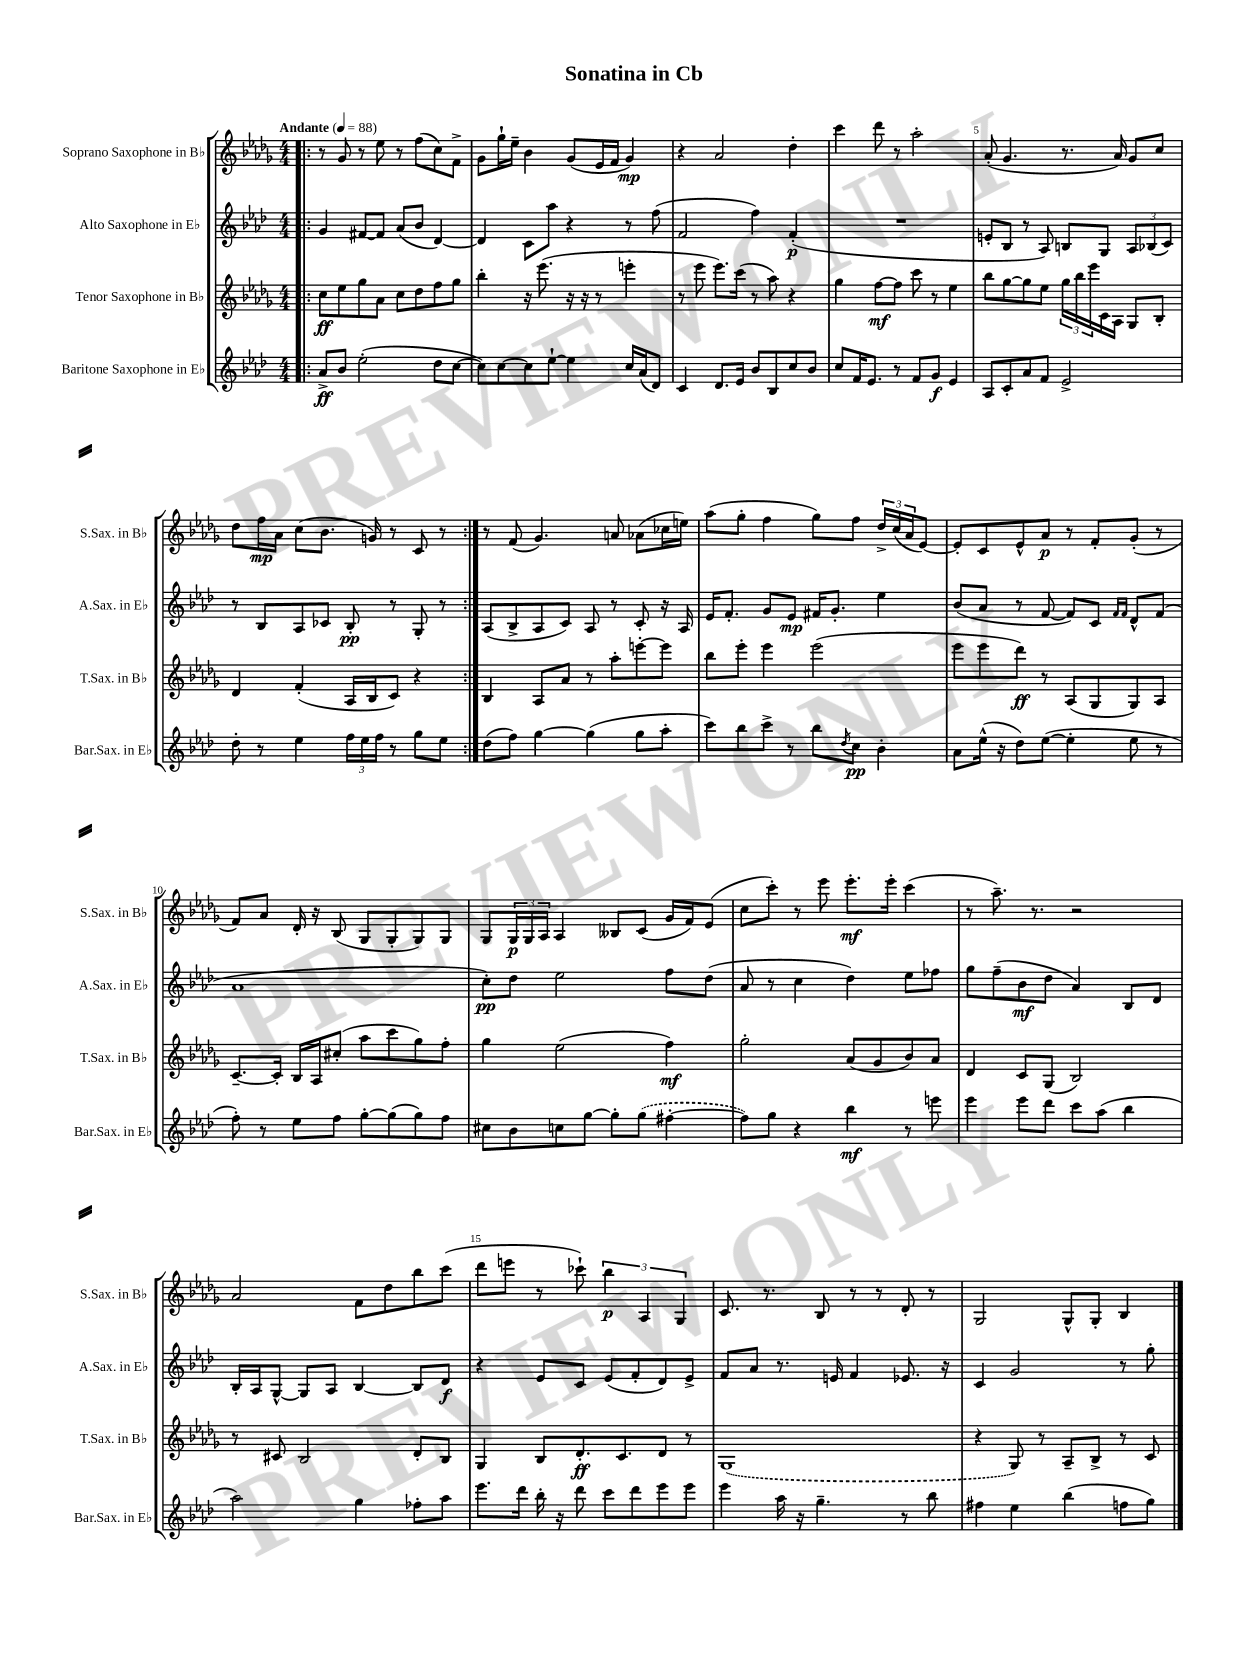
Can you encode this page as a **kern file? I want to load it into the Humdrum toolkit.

**kern	**kern	**kern	**kern
*staff4	*staff3	*staff2	*staff1
*clefG2	*clefG2	*clefG2	*clefG2
*k[b-e-a-d-]	*k[b-e-a-d-g-]	*k[b-e-a-d-]	*k[b-e-a-d-g-]
*M4/4	*M4/4	*M4/4	*M4/4
*MM88	*MM88	*MM88	*MM88
=!|:	=!|:	=!|:	=!|:
8a-^	8cc	4g	8r
8b-	8ee-	.	8g-
(2ee-'	8gg-	[8f#	8r
.	8a-	8f#]	8ee-
.	8cc	(8a-	8r
.	8dd-	8b-	(8ff
8dd-	8ff	[4d-)	8cc)
[8cc	8gg-	.	8f^
=	=	=	=
8cc])	4bb-'	4d-]	8g-
[8cc	.	.	16gg-`
.	.	.	16ee-~
8cc]	16r	8c	4b-
.	(8.eee-	.	.
[8ee-`	.	8aa-	.
4ee-]	16r	4r	(8g-
.	16r	.	.
.	8r	.	16e-
.	.	.	16f
16cc	4eee'	8r	4g-)
(16a-	.	.	.
8d-)	.	(8ff	.
=	=	=	=
4c	8r	2f	4r
.	8eee-	.	.
8.d-	8.eee-)	.	2a-
16e-	(16ccc	.	.
8b-	8r	4ff)	.
8B-	8aa-)	.	.
8cc	4r	(4f'	4dd-'
8b-	.	.	.
=	=	=	=
8cc	4gg-	1r	4ccc
16f	.	.	.
8.e-	.	.	.
.	[8ff	.	8ddd-
8r	8ff]	.	8r
8f	8ccc	.	2aa-'
8g	8r	.	.
4e-	4ee-	.	.
=	=	=	=
8A-	8bb-	8e'	(8a-'
8c'	[8gg-	8B-	4.g-
8a-	8gg-]	8r	.
8f	8ee-	8A-)	.
2e-^	24gg-	8B	8.r
.	24bb-	.	.
.	24eee-	.	.
.	16c	8G	.
.	16A-	.	16a-)
.	8G-	12A-	8g-
.	.	(12B-	.
.	8B-'	.	8cc
.	.	12c)	.
=	=	=	=
8dd-'	4d-	8r	8dd-
8r	.	8B-	16ff
.	.	.	16a-
4ee-	(4f'	8A-	(8cc
.	.	8c-	8.b-
24ff	16A-	8B-'	.
24ee-	.	.	.
.	16B-	.	16g)
24ff	.	.	.
8r	8c)	8r	8r
8gg	4r	8G'	8c
8ee-	.	8r	8r
=:|!	=:|!	=:|!	=:|!
(8dd-	4B-	(8A-	8r
8ff)	.	8B-^	(8f
[4gg	8A-	8A-	4.g-)
.	8a-	8c)	.
(4gg]	8r	8A-	.
.	8aa-'	8r	8a
8gg	[8eee'	8c'	(8a-
8aa-'	8eee]	16r	16cc-
.	.	16A-	16ee)
=	=	=	=
8ccc)	8bb-	16e-	(8aa-
.	.	8.f'	.
8bb-	8eee-'	.	8gg-'
8ccc^	4eee-	8g	4ff
8r	.	8e-	.
8bb-	(2eee-	16f#	8gg-)
.	.	8.g'	.
8qdd-	.	.	.
8cc	.	.	8ff
4b-'	.	4ee-	24dd-^
.	.	.	(24cc
.	.	.	24a-
.	.	.	[8e-)
=	=	=	=
8a-	8eee-	(8b-	8e-']
(16ee-^^	8eee-	8a-	8c
16r	.	.	.
8dd-)	8ddd-)	8r	8e-^^
([8ee-	8r	[8f	8a-
4ee-']	(8A-	8f])	8r
.	8G-	8c	8f'
.	.	16qqf	.
.	.	16qqf	.
8ee-	8G-)	8d-^^	(8g-'
8r	8A-	(8f	8r
=	=	=	=
8ff')	[8.c~	1a-	8f)
8r	.	.	8a-
.	16c']	.	.
8ee-	16B-	.	16d-'
.	16A-	.	16r
8ff	(8cc#'	.	(8B-
[8gg'	8aa-	.	8G-
(8gg]	8ccc	.	8G-'
8gg)	8gg-)	.	8G-)
8ff	8ff'	.	8G-
=	=	=	=
8cc#	4gg-	8cc')	8G-
8b-	.	8dd-	24G-
.	.	.	24G-
.	.	.	24A-
8cc	(2ee-	2ee-	4A-
[8gg	.	.	.
8gg']	.	.	8B--
(8gg	.	.	(8c
[4ff#'	4ff)	8ff	16g-
.	.	.	16f)
.	.	(8dd-	(8e-
=	=	=	=
8ff#])	2gg-'	8a-	8cc
8gg	.	8r	8ccc')
4r	.	4cc	8r
.	.	.	8eee-
4bb-	(8a-	4dd-)	8.eee-'
.	8g-	.	.
.	.	.	16eee-'
8r	8b-)	8ee-	(4ccc
8eee	8a-	8ff-	.
=	=	=	=
4eee-	4d-	8gg	8r
.	.	(8ff~	8.aa-~)
8eee-	8c	8b-	.
.	.	.	8.r
8ddd-	(8G-	8dd-	.
8ccc	2B-)	4a-)	2r
(8aa-	.	.	.
4bb-	.	8B-	.
.	.	8d-	.
=	=	=	=
2aa-)	8r	16B-'	2a-
.	.	16A-	.
.	8c#	[8G^^	.
.	2B-	8G]	.
.	.	8A-	.
4gg	.	[4B-	8f
.	.	.	8dd-
8ff-'	8d-'	8B-]	8bb-
8aa-	8B-	8d-	(8ccc
=	=	=	=
8.eee-	4G-	4r	8ddd-
.	.	.	8eee
16ddd-	.	.	.
16bb-'	8B-	8e-	8r
16r	.	.	.
8ddd-	8.d-'	8c	8ccc-`)
8ccc	.	(8e-	6bb-
.	8.c	.	.
8ddd-	.	8f'	.
.	.	.	6A-
8eee-	8d-	8d-)	.
.	.	.	6G-
8eee-	8r	8e-^	.
=	=	=	=
4eee-	(1G-	8f	8.c
.	.	8a-	.
.	.	.	8.r
16aa-	.	8.r	.
16r	.	.	.
4.gg~	.	.	8B-
.	.	16e	.
.	.	4f	8r
.	.	.	8r
8r	.	8.e-	8d-'
8bb-	.	.	8r
.	.	16r	.
=	=	=	=
4ff#	4r	4c	2G-
4ee-	8G-)	2g	.
.	8r	.	.
(4bb-	8A-~	.	8G-^^
.	8B-^	.	8G-'
8ff	8r	8r	4B-
8gg)	8c	8gg'	.
==	==	==	==
*-	*-	*-	*-
